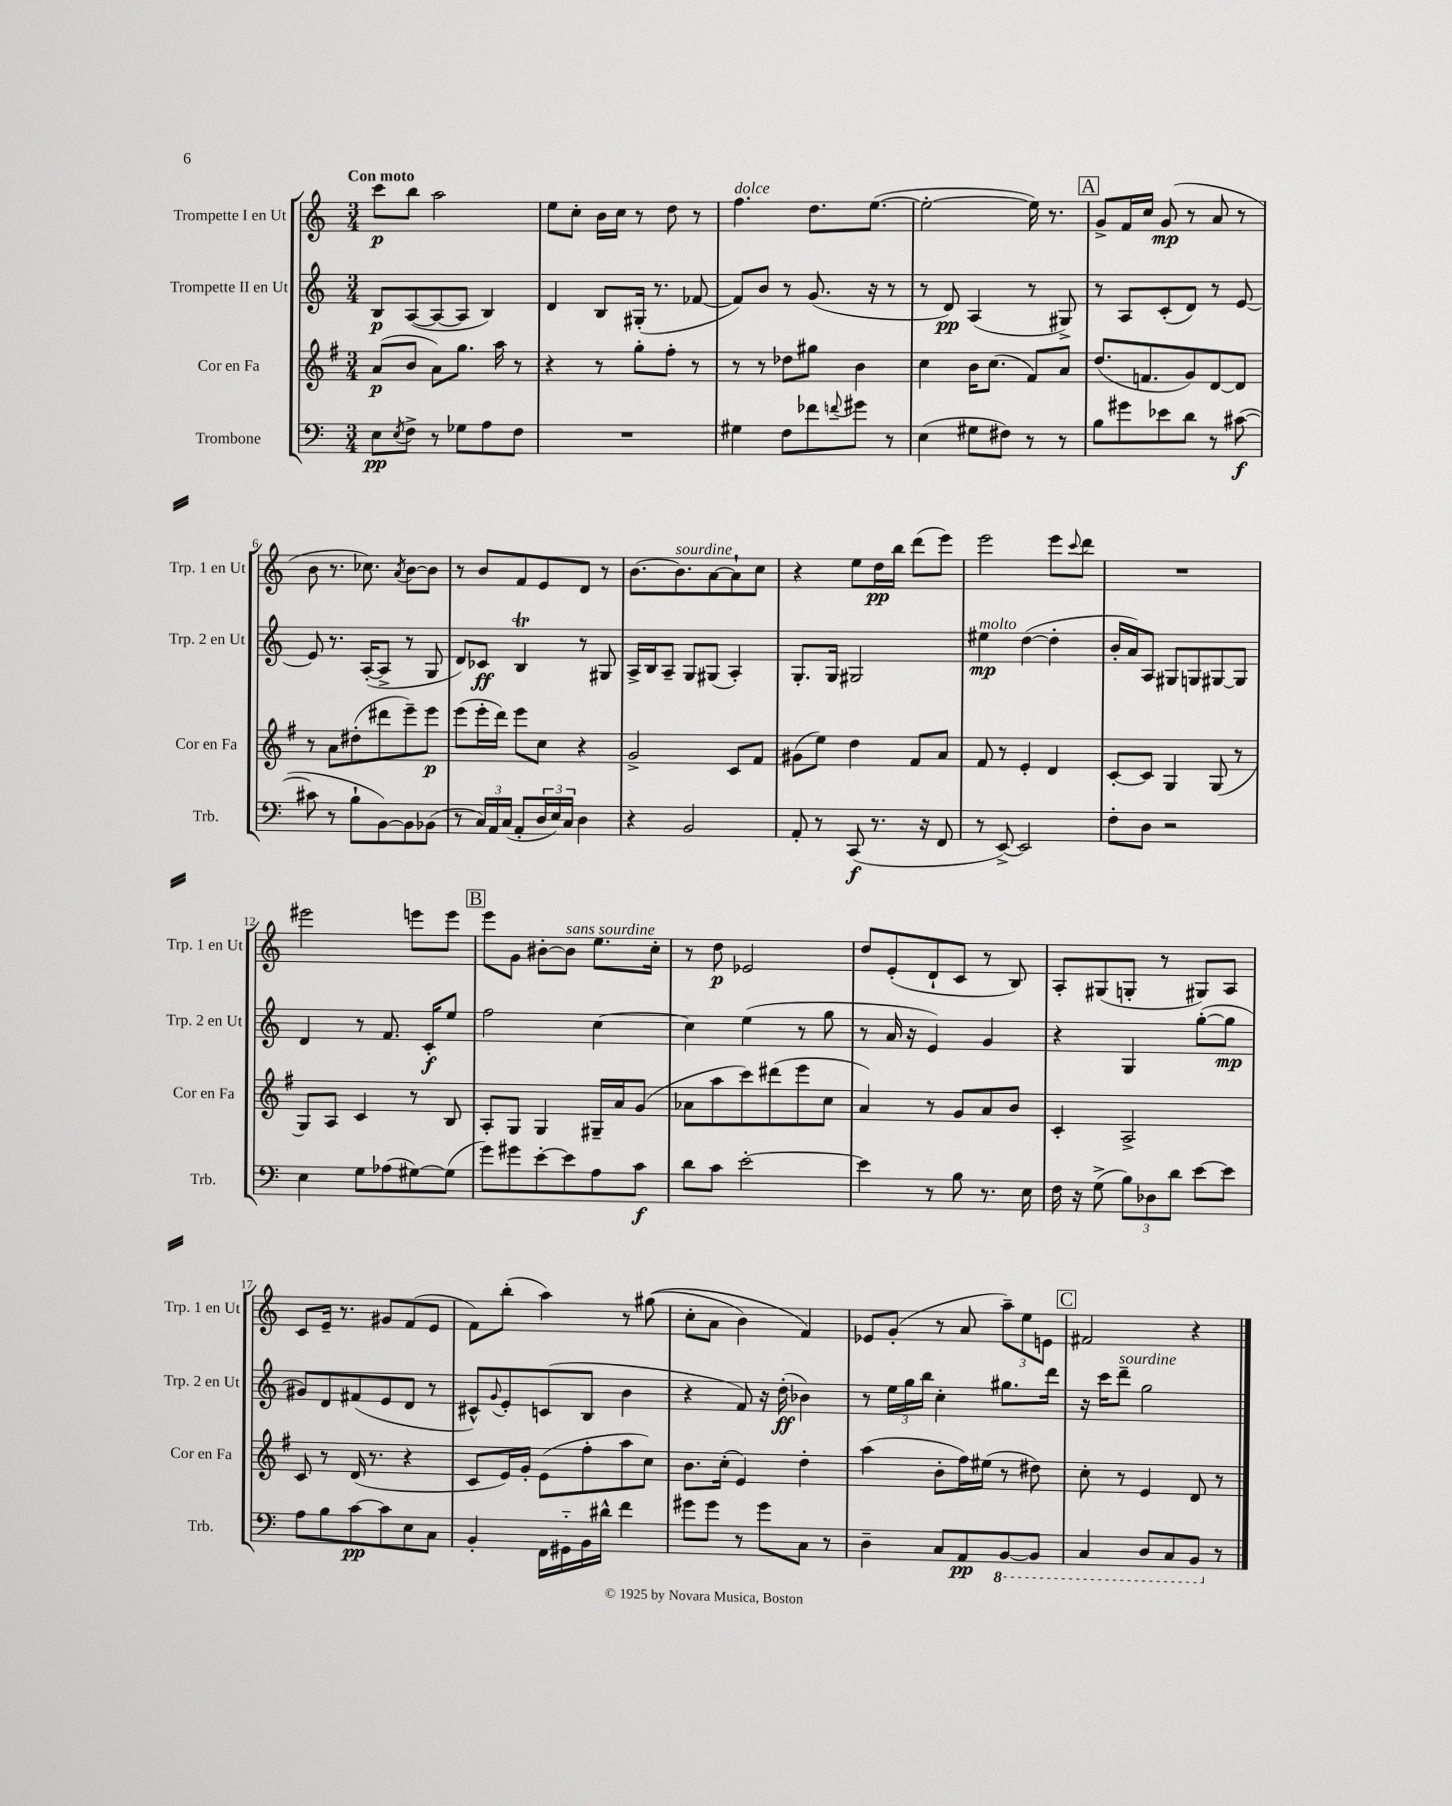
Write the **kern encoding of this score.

**kern	**dynam	**kern	**dynam	**kern	**dynam	**kern	**dynam
*part4	*part4	*part3	*part3	*part2	*part2	*part1	*part1
*staff4	*staff4	*staff3	*staff3	*staff2	*staff2	*staff1	*staff1
*I"Trombone	*	*I"Cor en Fa	*	*I"Trompette II en Ut	*	*I"Trompette I en Ut	*
*I'Trb.	*	*I'Cor en Fa	*	*I'Trp. 2 en Ut	*	*I'Trp. 1 en Ut	*
*clefF4	*	*clefG2	*	*clefG2	*	*clefG2	*
*k[]	*	*k[f#]	*	*k[]	*	*k[]	*
*M3/4	*	*M3/4	*	*M3/4	*	*M3/4	*
=1	=1	=1	=1	=1	=1	=1	=1
!	!	!	!	!	!	!LO:TX:a:B:t=Con moto	!
8E\L	pp	(8a/L	p	8B/L	p	8ccc\L	p
8qE/	.	.	.	.	.	.	.
8F^\J	.	8b/J	.	([8A/	.	8bb\J	.
8r	.	8a\L)	.	8A/_	.	2aa\	.
8G-X\L	.	8.gg\J	.	8A/J]	.	.	.
8A\	.	.	.	4B/)	.	.	.
.	.	16aa\	.	.	.	.	.
8F\J	.	8r	.	.	.	.	.
=2	=2	=2	=2	=2	=2	=2	=2
2.r	.	4r	.	4d/	.	8ee\L	.
.	.	.	.	.	.	8cc'\J	.
.	.	8r	.	8B/L	.	16b\LL	.
.	.	.	.	.	.	16cc\JJ	.
.	.	8gg'\L	.	(16G#X'/Jk	.	8r	.
.	.	.	.	8.r	.	.	.
.	.	8ff#'\J	.	.	.	8dd\	.
.	.	8r	.	[8f-X/	.	8r	.
=3	=3	=3	=3	=3	=3	=3	=3
!	!	!	!	!	!	!LO:TX:a:i:t=dolce	!
4G#X\	.	8r	.	8f-/L])	.	4.ff\	.
.	.	8r	.	8b/J	.	.	.
8F\L	.	8dd-X\L	.	8r	.	.	.
8f-X\	.	8gg#X\J	.	(8.g/	.	8.dd\L	.
8qqfn/	.	.	.	.	.	.	.
8g#X\J	.	4b\	.	.	.	.	.
.	.	.	.	16r	.	([8.ee\J	.
8r	.	.	.	8r	.	.	.
=4	=4	=4	=4	=4	=4	=4	=4
(4E\	.	4cc\	.	8r	.	2ee'\_	.
.	.	.	.	8d/)	pp	.	.
8G#X\L	.	16b\KL	.	(4A/	.	.	.
.	.	(8.cc\J	.	.	.	.	.
8F#X\J)	.	.	.	.	.	.	.
8r	.	8f#/L)	.	8r	.	16ee\])	.
.	.	.	.	.	.	8.r	.
8r	.	8a/J	.	8G#X^/)	.	.	.
!!LO:REH:place=s1:t=A
=5	=5	=5	=5	=5	=5	=5	=5
8B\L	.	(8.dd/L	.	8r	.	8g^/L	.
8g#X\	.	.	.	8A/L	.	16f/L	.
.	.	8.fn/	.	.	.	16cc/JJ	.
8e-X\	.	.	.	(8c'/	.	(8g/	mp
8d\J	.	8g/)	.	8d/J)	.	8r	.
8r	.	[8d/	.	8r	.	8a/	.
([8c#X\	f	8d/J]	.	[8e/	.	8r	.
!!LO:LB:g=z
=6	=6	=6	=6	=6	=6	=6	=6
8c#X\]	.	8r	.	8e/]	.	8b\	.
8r	.	8a\L	.	8.r	.	8.r	.
8B`\L	.	(8dd#X'\	.	.	.	.	.
.	.	.	.	([16A'/KL	.	8.cc-X\)	.
[8BB\)	.	8ddd#X\	.	8A^/J]	.	.	.
.	.	.	.	.	.	8qa/	.
8BB\]	.	8eee~\)	.	8r	.	[8b\L	.
(8BB-X\J	.	8eee\J	p	8G/	.	8b\J]	.
=7	=7	=7	=7	=7	=7	=7	=7
8r	.	(8eee\L	.	8d/L)	.	8r	.
24C/LL)	.	16eee'\L	.	8c-X/J	ff	8b/L	.
24AA/	.	.	.	.	.	.	.
.	.	16ddd\JJ)	.	.	.	.	.
(24C/JJ	.	.	.	.	.	.	.
8AA'/L	.	8eee\L	.	4Bt/	.	8f/	.
24D/L	.	8cc\J	.	.	.	8e/	.
24E/)	.	.	.	.	.	.	.
24C/JJ	.	.	.	.	.	.	.
4D\	.	4r	.	8r	.	8d/J	.
.	.	.	.	8G#X/	.	8r	.
=8	=8	=8	=8	=8	=8	=8	=8
4r	.	2g^/	.	16A^/LL	.	[8.b\L	.
.	.	.	.	16B/J	.	.	.
.	.	.	.	8A~/J	.	.	.
!	!	!	!	!	!	!LO:TX:a:i:t=sourdine	!
.	.	.	.	.	.	8.b\]	.
2BB/	.	.	.	8G/L	.	.	.
.	.	.	.	(8G#X/J	.	[8a\	.
.	.	8c/L	.	4A'/)	.	8a`\]	.
.	.	8f#/J	.	.	.	8cc\J	.
=9	=9	=9	=9	=9	=9	=9	=9
8AA'/	.	(8g#X\L	.	8.G'/L	.	4r	.
8r	.	8ee\J)	.	.	.	.	.
.	.	.	.	16G/Jk	.	.	.
(8CC/	f	4dd\	.	2G#X/	.	8ee\L	.
8.r	.	.	.	.	.	16dd\L	pp
.	.	.	.	.	.	16bb\JJ	.
.	.	8f#/L	.	.	.	(8ddd\L	.
16r	.	.	.	.	.	.	.
8FF/	.	8a/J	.	.	.	8eee\J)	.
=10	=10	=10	=10	=10	=10	=10	=10
!	!	!	!	!LO:TX:a:i:t=molto	!	!	!
8r	.	8f#/	.	4ee#X\	mp	2eee\	.
[8EE^/)	.	8r	.	.	.	.	.
2EE/]	.	4e'/	.	([4dd\	.	.	.
.	.	4d/	.	4dd'\]	.	8eee\L	.
.	.	.	.	.	.	8qqccc/	.
.	.	.	.	.	.	8ddd\J	.
=11	=11	=11	=11	=11	=11	=11	=11
8F'\L	.	[8c'/L	.	16b'/LL	.	2.r	.
.	.	.	.	16a/J)	.	.	.
8D\J	.	8c/J]	.	8A/J	.	.	.
2r	.	4G/	.	8G#X/L	.	.	.
.	.	.	.	8Gn/	.	.	.
.	.	(8G/	.	[8G#X/	.	.	.
.	.	8r	.	8G#/J]	.	.	.
!!LO:LB:g=z
=12	=12	=12	=12	=12	=12	=12	=12
4E\	.	8G/L)	.	4d/	.	2eee#X\	.
.	.	8A/J	.	.	.	.	.
8G\L	.	4c/	.	8r	.	.	.
(8A-X\	.	.	.	8.f/	.	.	.
[8G#X\)	.	8r	.	.	.	8eeen\L	.
.	.	.	.	16c'/KL	f	.	.
(8G#\J]	.	8B/	.	8ee/J	.	8eee\J	.
!!LO:REH:place=s1:t=B
=13	=13	=13	=13	=13	=13	=13	=13
8g\L)	.	8A'/L	.	2ff\	.	8eee\L	.
8g#X\	.	8G/J	.	.	.	8g\J	.
[8e'\	.	4G/	.	.	.	[8b#X'\L	.
!	!	!	!	!	!	!LO:TX:a:i:t=sans sourdine	!
8e\]	.	.	.	.	.	8b#\J]	.
8A\	.	16G#X~/LL	.	[4cc\	.	8.ee\L	.
.	.	16a/J	.	.	.	.	.
8c\J	f	(8g/J	.	.	.	.	.
.	.	.	.	.	.	16cc'\Jk	.
=14	=14	=14	=14	=14	=14	=14	=14
8d\L	.	8a-X\L	.	4cc\]	.	8r	.
8c\J	.	8aa\	.	.	.	8dd\	p
[2e'\	.	8ccc\)	.	(4ee\	.	2e-X/	.
.	.	(8ddd#X\	.	.	.	.	.
.	.	8eee\	.	8r	.	.	.
.	.	8cc\J	.	8gg\	.	.	.
=15	=15	=15	=15	=15	=15	=15	=15
4e\]	.	4a/)	.	8r	.	8dd/L	.
.	.	.	.	16a/	.	(8e'/	.
.	.	.	.	16r	.	.	.
8r	.	8r	.	4e/)	.	8d`/	.
8B\	.	8g/L	.	.	.	8c/J	.
8.r	.	8a/	.	4g/	.	8r	.
.	.	8b/J	.	.	.	8B/)	.
16E\	.	.	.	.	.	.	.
=16	=16	=16	=16	=16	=16	=16	=16
16F\	.	4c'/	.	4r	.	8A'/L	.
16r	.	.	.	.	.	.	.
(8G^\	.	.	.	.	.	(8G#X/	.
12B\L)	.	2A^/	.	4G/	.	8Gn'/J	.
12D-X\	.	.	.	.	.	.	.
.	.	.	.	.	.	8r	.
12d\J	.	.	.	.	.	.	.
[8e\L	.	.	.	([8gg'\L	.	8G#X/L)	.
8e\J]	.	.	.	8gg\J]	mp	8A/J	.
!!LO:LB:g=z
=17	=17	=17	=17	=17	=17	=17	=17
8A\L	.	8c/	.	8g#X/L)	.	8c/L	.
8B\	.	8r	.	8d/	.	16e~/Jk	.
.	.	.	.	.	.	8.r	.
[8c\	pp	(16d/	.	(8f#X/	.	.	.
.	.	8.r	.	.	.	.	.
8c\]	.	.	.	8e/	.	8g#X/L	.
8E\	.	4r	.	8d/J	.	(8f/	.
8C\J	.	.	.	8r	.	8e/J	.
=18	=18	=18	=18	=18	=18	=18	=18
4BB'/	.	8c/L	.	8c#X^^/L)	.	8f\L)	.
.	.	.	.	8qqg/	.	.	.
.	.	16e/L)	.	8e'/	.	(8bb'\J	.
.	.	16g'/JJ	.	.	.	.	.
16FF\LL	.	(8e\L	.	(8cn/	.	4aa\)	.
16GG#X\	.	.	.	.	.	.	.
16BB\	.	8ff#'\	.	8B/J	.	.	.
16d#X^^\JJ	.	.	.	.	.	.	.
4f\	.	8aa\	.	4b\	.	8r	.
.	.	8cc\J)	.	.	.	((8gg#X\	.
=19	=19	=19	=19	=19	=19	=19	=19
8g#X\L	.	8.b\L	.	4r	.	8cc'\L	.
8g#\J	.	.	.	.	.	8a\J	.
.	.	(16cc'\Jk	.	.	.	.	.
8r	.	4e/)	.	8f/)	.	4b\)	.
8g#\L	.	.	.	16r	.	.	.
.	.	.	.	(16dd'\	ff	.	.
8C\J	.	4dd'\	.	4b-X\)	.	4f/)	.
8r	.	.	.	.	.	.	.
=20	=20	=20	=20	=20	=20	=20	=20
4D~\	.	(4aa\	.	8r	.	8e-X/L	.
.	.	.	.	24ee\LL	.	(8g'/J	.
.	.	.	.	24gg\	.	.	.
.	.	.	.	24bb\JJ	.	.	.
8C/L	.	8b'\L	.	4cc'\	.	8r	.
8AA/	pp	16ff#\L)	.	.	.	8a/	.
.	.	(16ee#X\JJ	.	.	.	.	.
*8ba	*	*	*	*	*	*	*
[8BBB/	.	8r	.	8.gg#X\L	.	12aa~\L)	.
.	.	.	.	.	.	12ee\	.
8BBB/J]	.	8dd#X\)	.	.	.	.	.
.	.	.	.	.	.	12en\J	.
.	.	.	.	16ddd\Jk	.	.	.
!!LO:REH:place=s1:t=C
=21	=21	=21	=21	=21	=21	=21	=21
4CC/	.	8cc'\	.	16r	.	2f#X/	.
.	.	.	.	16ccc\KL	.	.	.
!	!	!	!	!LO:TX:a:i:t=sourdine	!	!	!
.	.	8r	.	8ddd~\J	.	.	.
8DD/L	.	4e/	.	2gg\	.	.	.
8CC/	.	.	.	.	.	.	.
8BBB/J	.	8d/	.	.	.	4r	.
*X8ba	*	*	*	*	*	*	*
8r	.	8r	.	.	.	.	.
==	==	==	==	==	==	==	==
*-	*-	*-	*-	*-	*-	*-	*-
